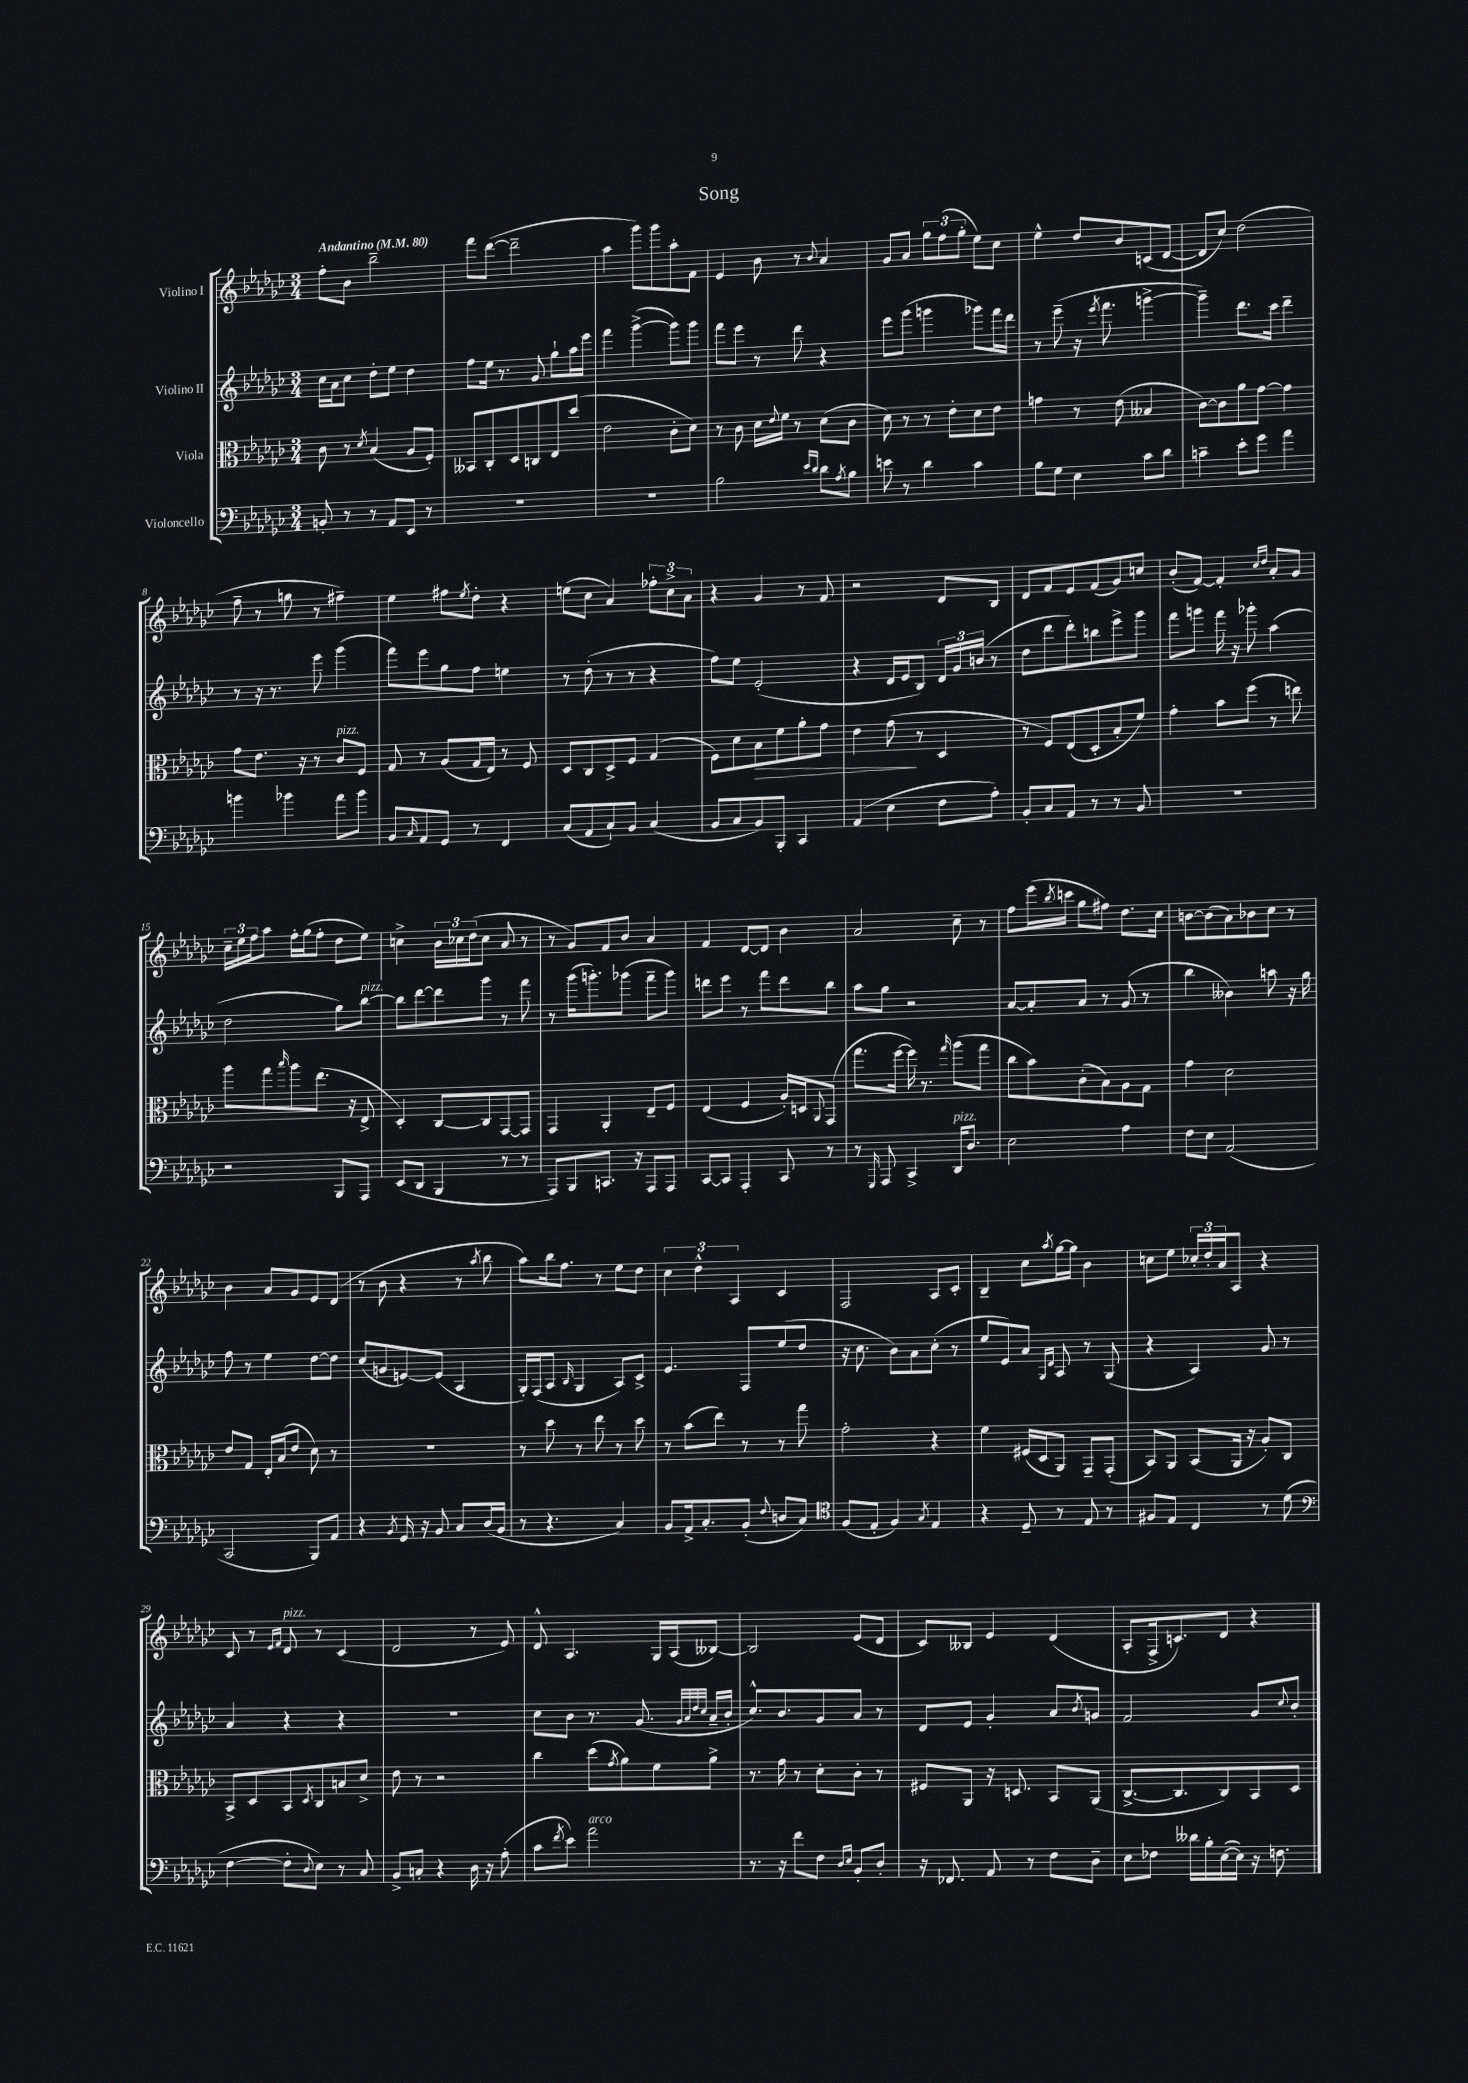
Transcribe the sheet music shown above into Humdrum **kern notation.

**kern	**kern	**kern	**kern
*staff4	*staff3	*staff2	*staff1
*clefF4	*clefC3	*clefG2	*clefG2
*k[b-e-a-d-g-c-]	*k[b-e-a-d-g-c-]	*k[b-e-a-d-g-c-]	*k[b-e-a-d-g-c-]
*M3/4	*M3/4	*M3/4	*M3/4
*MM80	*MM80	*MM80	*MM80
8BB'/	8c-\	16cc-\LL	8ff'\L
.	.	16a-\J	.
8r	8r	8cc-\J	8b-\J
.	8qd-/	.	.
8r	(4B-/	8dd-'\L	2bb-~\
8AA-/L	.	8ee-\J	.
8EE-/J	8A-/L	4dd-\	.
8r	8F'/J)	.	.
=	=	=	=
2.r	8BB--/L	8ff\L	8fff\L
.	8C-'/	16ee-\Jk	([8ddd-\J
.	.	8.r	.
.	8D-/	.	2ddd-~\]
.	8C/	8g-/	.
.	8E-/	8gg-`\L	.
.	(8dd-/J	16aa-\L	.
.	.	16eee-\JJ	.
=	=	=	=
2.r	2e-\	4fff\	4aa-\
.	.	([4ggg-^\	8ggg-\L)
.	.	.	8ggg-\
.	8c-'\L	8ggg-\]L)	8aa-'\
.	8d-\J)	8ggg-\J	8f\J
=	=	=	=
2B-\	8r	8fff\L	4e-/
.	8c-\	8eee-\J	.
.	16d-\LL	8r	8b-\
.	8qqe-/	.	.
.	16f\JJ	.	.
.	8r	8ddd-\	8r
16qqe-/LL	.	.	.
16qqd-/JJ	.	.	8qqb-/
8d-\L	(8d-\L	4r	4a-/
8qA-/	.	.	.
8B-\J	8c-\J	.	.
=	=	=	=
8e\	8d-\)	8eee-\L	8g-/L
8r	8r	(8ggg-\J	8a-/J
4d-\	8r	4ggg\	12gg-\L
.	.	.	(12ff\
.	8e-'\L	.	.
.	.	.	12gg-'\J
4c-\	8d-\	8ggg-\L)	8ee-\L)
.	8e-\J	16fff\L	8cc-\J
.	.	16ddd-\JJ	.
=	=	=	=
8B-\L	4g\	8r	4ee-^^\
8G-\J	.	(8eee-~\	.
4E-\	8r	16r	8dd-/L
.	.	8qeee-/	.
.	.	8.fff\	.
.	(8e-\	.	8b-/
8c-\L	4B--/	[4ggg^\	(8c/
8d-\J	.	.	[8d-/J
=	=	=	=
4c~\	[8c-\L)	4ggg~\])	8d-/]L
.	8c-\]	.	8cc-/J)
8e-'\L	8a-\	8.ddd-\L	(2dd-\
8g-\J	[8g-\J	.	.
.	.	16ccc-\Jk	.
4a-\	4g-\]	4ddd-~\	.
=	=	=	=
4b\	8g-\L	8r	8ff~\
.	8.e-\J	16r	8r
.	.	8.r	.
4b-\	.	.	8gg\
.	16r	.	.
.	8r	8eee-\	8r
8a-\L	8c-/L	(4ggg-\	4ff#~\)
8b-\J	8F/J	.	.
=	=	=	=
8BB-/L	8G-/	8fff\L)	4ee-\
16qqC-/	.	.	.
8AA-/	8r	8eee-\	.
8GG-/J	(8A-/L	8gg-\	8ff#\L
.	.	.	8qee-/
8r	16G-/L	8ff\J	8dd-'\J
.	16E-/JJ)	.	.
4FF/	8r	4ee\	4r
.	8F/	.	.
=	=	=	=
(8C-/L	8D-/L	8r	(8ee\L
8AA-/	8C-/	(8dd-'\	8cc-\J
8C-`/)	8D-^/	8r	4a-/)
8BB-/J	8F/J	8r	.
(4C-/	(4G-/	4r	12ff-'\L
.	.	.	12cc-^\
.	.	.	12a-\J
=	=	=	=
8BB-/L	8F\L)	8ff\L)	4r
8C-/	8d-\	8ee-\J	.
8BB-/)	8B-\	(2e-'/	4g-/
8BBB-'/J	8f\	.	.
4CC-/	8a-'\	.	8r
.	8g-\J	.	8f/
=	=	=	=
(4AA-/	4e-\	4r	2r
4E-\	(8g-\	16d-/LL	.
.	.	16e-/J	.
.	8r	8B-/J)	.
8F\L	4D-/	24d-/LL	8d-/L
.	.	24g-/	.
.	.	(24b/JJ	.
8A-'\J)	.	8r	8B-/J
=	=	=	=
8BB-'/L	8r	8dd-\L	8d-/L
8C-/	8F/L)	8ddd-\	8f/
8AA-/J	(8E-/	8ddd-'\)	8e-/
8r	8D-'/	8bb\	(8f/
8r	8B-'/	8eee-^\	8g-/)
8BB-/	8f/J)	8ggg-\J	8cc/J
=	=	=	=
2.r	4g-'\	8fff\L	(8b-'/L
.	.	8ggg\J	[8f/J)
.	8b-\L	16fff\	4f'/]
.	.	16r	.
.	(8ff\J	8ggg-'\	.
.	.	.	16qqcc-/LL
.	.	.	16qqdd-/JJ
.	8r	(4aa-\	8a-'/L
.	8ee\)	.	8g-/J
=	=	=	=
2r	8aa-\L	2dd-\	24cc-~\LL
.	.	.	24ee-\
.	.	.	24ff\J
.	8gg-\	.	8aa-\J
.	16qqbb-/	.	.
.	8aa-\	.	16ff'\LL
.	.	.	(16gg-\J
.	(8.ee-\J	.	8ff'\J
8BBB-/L	.	8gg-\L)	8dd-\L
.	16r	.	.
8AAA-/J	8E-^/	[8bb-\J	8ee-\J)
=	=	=	=
(8EE-/L	4D-'/)	8bb-\]L	4cc^\
8DD-/J	.	[8ddd-\	.
4BBB-/	[8C-/L	8ddd-\]	24b-\LL
.	.	.	24cc-\
.	.	.	(24dd-\J
.	8C-/]	8ggg-\J	8cc-\J
8r	[8GG-/	8r	8a-/
8r	8GG-/]J	8fff\	8r
=	=	=	=
8AAA-/L)	4GG-/	8r	8r
8BBB-/	.	(16ggg-\LK	8g-/L)
.	.	8.ggg'\)	.
8.CC/J	4AA-'/	.	8f/
.	.	(8ggg-\J	8b-/J
16r	.	.	.
8AAA-/L	8E-~/L	8fff~\L	4a-/
8AAA-/J	8F/J	8ggg-\J)	.
=	=	=	=
[8CC-/L	(4E-/	8ddd\L	4f/
8CC-/]J	.	8eee-\J	.
4AAA-'/	4F/	8r	[8d-/L
.	.	8fff\L	8d-/]J
8CC-/	16A-'/LL)	8ddd\	4b-\
.	16D/J	.	.
.	8qqAA-/	.	.
8r	(8GG-/J	8bb-\J	.
=	=	=	=
8r	8.gg-\L	8aa-\L	2a-/
16qqGGG-/	.	.	.
8AAA-/	.	8gg-\J	.
.	[16ff\Jk	.	.
4CC-^/	16ff\])	2r	.
.	8.r	.	.
.	16qqgg-/	.	.
16DD-/LK	(8aa-\L	.	8cc-~\
8.D-/J	.	.	.
.	8gg-\J	.	8r
=	=	=	=
2E-\	8cc-\L	[8a-/L	8ff\L
.	8b-\)	8a-'/]	(16eee-\L
.	.	.	8qbb-/
.	.	.	16ccc\JJ
.	(8c-'\	8a-/J	8gg-\L
.	8B-\)	8r	8ff#\J)
4A-\	8A-\	(8g-/	8.dd-\L
.	8G-\J	8r	.
.	.	.	16cc-\Jk
=	=	=	=
8F\L	4g-\	4bb-\	[8b\L
8E-\J	.	.	(8b\]
(2AA-/	2d-\	4b--\)	8a-\)
.	.	.	8b-\
.	.	8aa\	8cc-\J
.	.	16r	8r
.	.	16gg-\	.
=	=	=	=
2CC-/	8e-/L	8ff\	4b-\
.	8G-/J	8r	.
.	16E-'/LL	4ee-\	8a-/L
.	(16B-/J	.	.
.	8e-/J	.	8g-/
8BBB-/L)	8d-\)	[8dd-\L	8e-/
8AA-/J	8r	8dd-\]J	(8d-/J
=	=	=	=
4r	2.r	(8cc-/L	8r
.	.	8g/	8b-\
8qBB-/	.	.	.
16GG-/	.	[8e/)	4r
16r	.	.	.
8BB-/	.	(8e/]J	.
8C-/L	.	4A-/	8r
.	.	.	8qaa-/
(16D-/L	.	.	8bb-\
16BB-/JJ	.	.	.
=	=	=	=
8r	8r	16G-'/LL)	8aa-\L)
.	.	(16F/J	.
4.r	8dd-\	8A-/J	16bb-\k
.	.	.	8.ff\J
.	.	16qqB-/	.
.	8r	4G-/	.
.	8ee-\	.	8r
4C-/)	8r	8A-/L)	8ee-\L
.	8dd-\	8c-^/J	8dd-\J
=	=	=	=
8BB-/L	8r	4.e-/	6cc-\
16AA-^/k	(8b-\L	.	.
.	.	.	6dd-^^\
8.C-'/	.	.	.
.	8ee-\J)	.	.
.	.	.	6A-/
(8BB-'/J	8r	8F/L	.
8qqF/	.	.	.
8D/L	8r	(8ee-/	4c-/
8C-/J)	8gg-\	8dd-/J	.
=	=	=	=
*clefC4	*	*	*
(8F/L	2g-'\	16r	2F/
.	.	8.cc-\	.
8E-'/J	.	.	.
4F/)	.	8b-\L)	.
.	.	8a-\	.
8qG-/	.	.	.
4E-/	4r	(8cc-'\J	8A-/L
.	.	8r	8c-'/J
=	=	=	=
4r	4f\	8ee-/L	4B-~/
.	.	8e-/)	.
8D-~/	(16F#/LL	8a-/J	8cc-\L
.	16D-/J	.	.
.	.	16qqG-/LL	.
.	.	16qqd-/JJ	8qaa-/
8r	8AA-/J)	8A-/	[16gg-\L
.	.	.	16gg-\]JJ
8E-/	8GG-~/L	8r	4b-\
8r	(8GG-'/J	(8G-/	.
=	=	=	=
8F#/L	8BB-/L)	4r	8cc\L
8E-/J	8AA-/J	.	8ee-\J
4C-/	(8BB-/L	4A-/)	24cc-'/LL
.	.	.	24dd-'/
.	.	.	24a-/J
.	16AA-/Jk	.	8A-/J
.	16r	.	.
8r	8A-'/L)	8g-/	4r
(8d-\	8C-/J	8r	.
=	=	=	=
*clefF4	*	*	*
[4F\	8BB-^/L	4a-/	8c-/
.	8D-/	.	8r
.	.	.	16qqe-/LL
.	.	.	16qqf/JJ
8F'\]L	8BB-/	4r	8d-/
8qqD-/	8qD-/	.	.
8E-\J)	8C-/	.	8r
8r	8B/	4r	(4c-/
8C-/	8d-^/J	.	.
=	=	=	=
8BB-^/L	8e-\	2.r	2d-/
8C'/J	8r	.	.
4r	2r	.	.
16D-\	.	.	8r
16r	.	.	.
(8A-'\	.	.	8e-/)
=	=	=	=
8c-\L	4cc-\	8cc-\L	8d-^^/
8qf/	.	.	.
8e-\J)	.	8b-\J	4.A-/
2a-\	(8dd-\L	8.r	.
.	8qg-/	.	.
.	8a-\)	.	.
.	.	(8.g-/	.
.	8f\	.	16G-/LL
.	.	.	(16A-/J
.	.	32qqg-/LLL	.
.	.	32qqa-/	.
.	.	32qqdd-/	.
.	.	32qqcc-/JJJ	.
.	8a-^\J	16a-~/LL	[8B--/J)
.	.	16b-'/JJ	.
=	=	=	=
8.r	8.r	8.cc-^^/L)	2B--/]
16r	16g-\	8.b-/	.
8f\L	8r	.	.
8F\J	8d-'\L	8g-/	.
16qqD-/LL	.	.	.
16qqE-/JJ	.	.	.
8BB-'/L	8c-'\J	8a-/J	(8e-/L
8D-'/J	8r	8r	8d-/J
=	=	=	=
16r	8F#/L	8d-/L	8c-/L)
8.FF-/	.	.	.
.	8AA-/J	8e-/J	8B--/J
8AA-/	16r	4g-'/	4e-/
.	8.D/	.	.
8r	.	.	.
8F\L	8BB-/L	8a-/L	(4d-/
.	.	8qb-/	.
8D-~\J	(8AA-/J	8g/J	.
=	=	=	=
8E-\L	[8.C-^/L	2f/	8A-'/L
8F-\J	.	.	16F^/k
.	8.C-/]	.	8.c/)
16d--\LL	.	.	.
16B-'\	.	.	.
([16E-\	8C-/)	.	8d-/J
16E-\]JJ)	.	.	.
16r	8BB-/	8g-/L	4r
8.F\	.	.	.
.	.	8qqcc-/	.
.	8D-/J	8b-'/J	.
==	==	==	==
*-	*-	*-	*-
